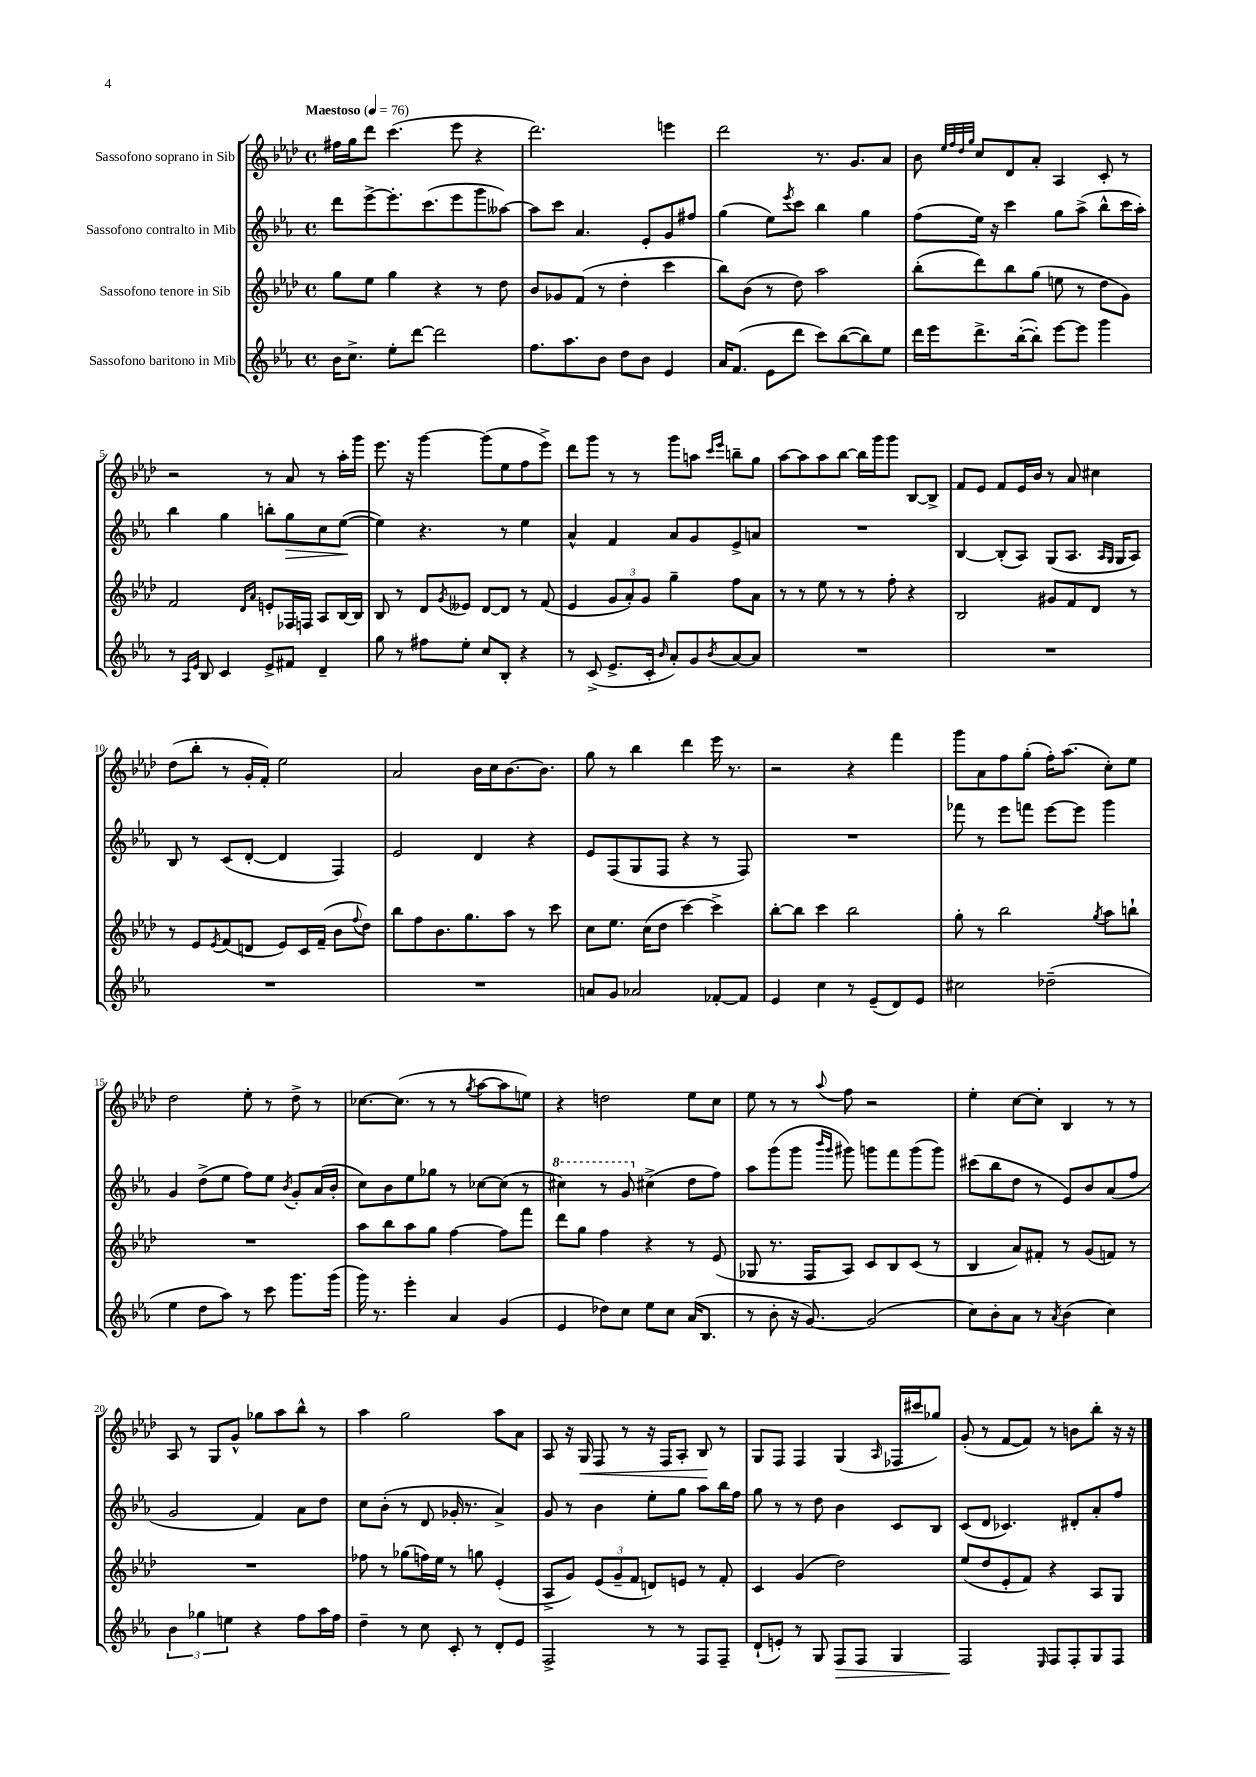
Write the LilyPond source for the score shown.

<<
\new StaffGroup <<
\new Staff = "s0" \with { instrumentName = "Sassofono soprano in Sib" } {
    \clef treble \key aes \major \defaultTimeSignature \time 4/4 \tempo "Maestoso" 4 = 76
    fis''16 g''16 des'''8 c'''4.( ees'''8 r4 |
    des'''2.) e'''4 |
    des'''2 r8. g'8. aes'8 |
    bes'8 \grace { ees''32 f''32 des''32 g''32 } c''8 des'8 aes'8-. aes4 c'8-. r8 |
    r2 r8 aes'8 r8 aes''16-. g'''16 |
    ees'''8. r16 g'''4~ g'''8( ees''8 f''8 ees'''8->) |
    des'''8 g'''8 r8 r8 g'''8 a''8 \grace { c'''16 ees'''16 } b''8-- g''8 |
    aes''8~ aes''8 aes''8 bes''8~ bes''16 g'''16 g'''8 bes8~ bes8-> |
    f'8 ees'8 f'8 ees'16 bes'16 r8 aes'8 cis''4 |
    des''8( bes''8-. r8 g'16-. f'16-.) ees''2 |
    aes'2 bes'16 c''16 bes'8.~ bes'8. |
    g''8 r8 bes''4 des'''4 ees'''16 r8. |
    r2 r4 f'''4 |
    g'''8 aes'8 f''8 g''8-.( f''16-.) aes''8.( c''8-.) ees''8 |
    des''2 ees''8-. r8 des''8-> r8 |
    ces''8.~ ces''8.( r8 r8 \acciaccatura { g''8 } aes''8~ aes''8 e''8) |
    r4 d''2 ees''8 c''8 |
    ees''8 r8 r8 \appoggiatura { aes''8 } f''8 r2 |
    ees''4-. c''8~ c''8-. bes4 r8 r8 |
    aes8 r8 g8 g'8-^ ges''8 aes''8 bes''8-^ r8 |
    aes''4 g''2 aes''8 aes'8 |
    aes8 r16 g16\< f8 r8 r16 f16 aes8-. bes8\! r8 |
    g8 f8 f4 g4( \grace { aes16 } fes16 cis'''16 ges''8) |
    g'8-.( r8 f'8~ f'8) r8 b'8 bes''8-. r16 r16 \bar "|." |
}
\new Staff = "s1" \with { instrumentName = "Sassofono contralto in Mib" } {
    \clef treble \key ees \major \defaultTimeSignature \time 4/4
    d'''8 ees'''8~-> ees'''8.-. c'''8.( ees'''8 g'''8 aeses''8~) |
    aeses''8 c'''8 aes'4. ees'8-. g'8 fis''8 |
    g''4( ees''8) \acciaccatura { ees'''8 } c'''8 bes''4 g''4 |
    f''8( ees''16) r16 c'''4 g''8 aes''8->( bes''8-^ c'''16 aes''16-.) |
    bes''4 g''4 b''8-. g''8\> c''8 ees''8~\!( |
    ees''4) r4. r8 ees''4 |
    aes'4-^ f'4 aes'8 g'8 ees'8-> a'8 |
    R1 |
    bes4~ bes8-.( aes8) g8( aes8. \grace { aes16 g16 } g16 aes8) |
    bes8 r8 c'8( d'8~-. d'4 f4) |
    ees'2 d'4 r4 |
    ees'8 f8( g8 f8 r4 r8 f8) |
    R1 |
    fes'''8 r8 ees'''8 f'''8 ees'''8~ ees'''8 g'''4 |
    g'4 d''8->( ees''8 f''8) ees''8 \acciaccatura { bes'8 } g'8-. aes'16( bes'16-. |
    c''8) bes'8 ees''8 ges''8 r8 ces''8~ ces''8( r8 |
    \ottava #1 cis'''4) r8 g''8 \ottava #0 cis''4->( d''8 f''8) |
    aes''8 g'''8( g'''8 \grace { bes'''16 g'''16 } gis'''8) g'''8 f'''8 g'''8( g'''8) |
    cis'''8( bes''8 d''8 r8 ees'8) bes'8 aes'8( f''8 |
    g'2 f'4) aes'8 d''8 |
    c''8 bes'8-.( r8 d'8 ges'16-. r8. aes'4->) |
    g'8 r8 bes'4 ees''8-. g''8 aes''8 bes''16 f''16 |
    g''8 r8 r8 d''8 bes'4 c'8 bes8 |
    c'8( d'8 ces'4.) dis'8-. aes'8-. f''8 \bar "|." |
}
\new Staff = "s2" \with { instrumentName = "Sassofono tenore in Sib" } {
    \clef treble \key aes \major \defaultTimeSignature \time 4/4
    g''8 ees''8 g''4 r4 r8 des''8 |
    bes'8 ges'8 f'8( r8 des''4-. c'''4 |
    bes''8) bes'8( r8 des''8) aes''2 |
    bes''8-.( des'''8) bes''8 g''8( e''8 r8 des''8 g'8) |
    f'2 \grace { des'16 aes'16 } e'8-. fes16 f16 aes8 bes16~ bes16 |
    bes8 r8 des'8 \acciaccatura { g'8 } eeses'8 des'8~ des'8 r8 f'8( |
    ees'4 \tuplet 3/2 { g'8 aes'8-.) g'8 } g''4-- f''8 aes'8 |
    r8 r8 ees''8 r8 r8 f''8-. r4 |
    bes2 gis'8 f'8 des'8 r8 |
    r8 ees'8 \acciaccatura { ees'8 } f'8( d'8 ees'8) c'16 f'16--( bes'8 \appoggiatura { f''8 } des''8) |
    bes''8 f''8 bes'8. g''8. aes''8 r8 c'''8 |
    c''8 ees''8. c''16( des''8 c'''4~) c'''4-> |
    bes''8~-. bes''8 c'''4 bes''2 |
    g''8-. r8 bes''2 \acciaccatura { g''8 } aes''8 b''8-! |
    R1 |
    aes''8 bes''8 aes''8 g''8 f''4~ f''8 f'''8 |
    des'''8 g''8 f''4 r4 r8 ees'8( |
    ges8 r8. f16 aes8) c'8 bes8 c'8( r8 |
    bes4 aes'8) fis'8-. r8 g'8( f'8) r8 |
    R1 |
    fes''8 r8 ges''8( f''16) ees''16 r8 g''8 ees'4-.( |
    aes8-> g'8) \tuplet 3/2 { ees'8( g'8-- f'8 } d'8) e'8 r8 f'8-. |
    c'4 g'4( des''2) |
    ees''8( des''8 ees'8-. f'8) r4 aes8 g8 \bar "|." |
}
\new Staff = "s3" \with { instrumentName = "Sassofono baritono in Mib" } {
    \clef treble \key ees \major \defaultTimeSignature \time 4/4
    bes'16 c''8.-> ees''8-. d'''8~ d'''2 |
    f''8. aes''8. bes'8 d''8 bes'8 ees'4 |
    aes'16 f'8.( ees'8 d'''8 c'''8) bes''8~( bes''8) ees''8 |
    d'''16 ees'''16 d'''8.-> bes''16~-.( bes''8-.) ees'''8~ ees'''8 g'''4 |
    r8 \grace { aes16 ees'16 } bes8 c'4 ees'8-> fis'8 d'4-- |
    g''8 r8 fis''8 ees''8-. c''8 bes8-. r4 |
    r8 c'8->( ees'8.-> c'16-. \grace { bes'16 } aes'8-.) g'8 \acciaccatura { bes'8 } aes'8~ aes'8 |
    R1 |
    R1 |
    R1 |
    R1 |
    a'8 g'8 aes'2 fes'8~-. fes'8 |
    ees'4 c''4 r8 ees'8--( d'8) ees'8 |
    cis''2 des''2--( |
    ees''4 d''8 aes''8) r8 c'''8 g'''8. g'''16( |
    g'''16) r8. ees'''4-. aes'4 g'4( |
    ees'4 des''8) c''8 ees''8 c''8 aes'16( bes8. |
    r8 bes'8-. r16 g'8.~) g'2( |
    c''8) bes'8-. aes'8 r8 \acciaccatura { aes'8 } bes'4( c''4) |
    \tuplet 3/2 { bes'4 ges''4 e''4 } r4 f''8 aes''16 f''16 |
    d''4-- r8 c''8 c'8-. r8 d'8-. ees'8 |
    f2-> r8 r8 f8 f8-- |
    d'8-!( e'8-.) r8 g8 f8\> f8 g4 |
    f2\! \grace { ees16 } f8 f8-. g8 f8 \bar "|." |
}
>>
>>
